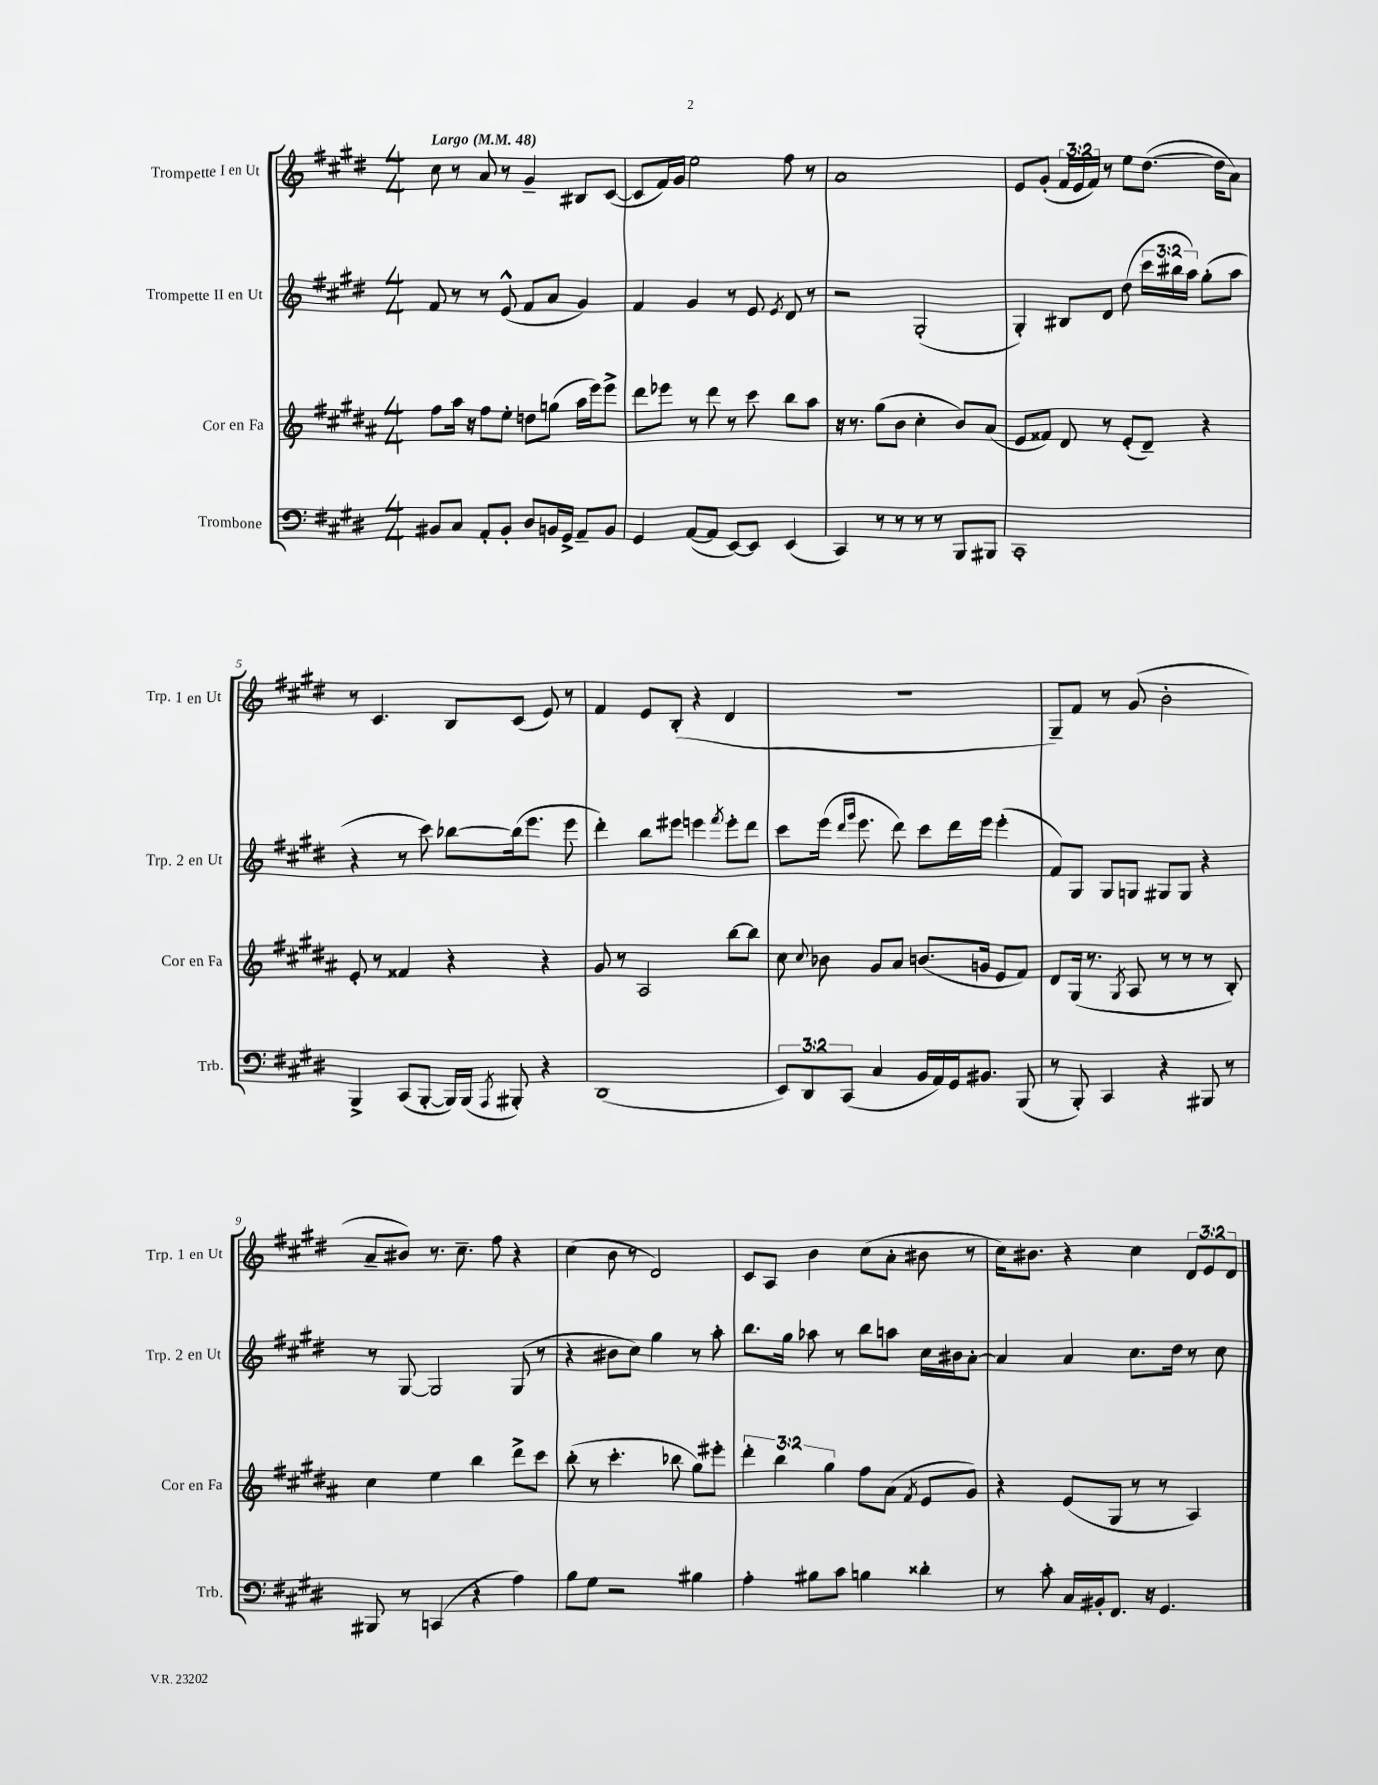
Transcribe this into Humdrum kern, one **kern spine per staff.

**kern	**kern	**kern	**kern
*staff4	*staff3	*staff2	*staff1
*clefF4	*clefG2	*clefG2	*clefG2
*k[f#c#g#d#]	*k[f#c#g#d#a#]	*k[f#c#g#d#]	*k[f#c#g#d#]
*M4/4	*M4/4	*M4/4	*M4/4
*MM48	*MM48	*MM48	*MM48
8BB#/L	8ff#\L	8f#/	8cc#\
8C#/J	16aa#\Jk	8r	8r
.	16r	.	.
8AA'/L	8ff#\L	8r	8a/
8BB#'/J	8ee'\J	(8e^^/	8r
8D#/L	8dd\L	8f#/L	4g#~/
16BB/L	(8gg\J	8a/J	.
16GG#^/JJ	.	.	.
8AA~/L	16aa#\LL	4g#/)	8B#/L
.	16eee\J)	.	.
8BB/J	8eee^\J	.	([8c#/J
=	=	=	=
4GG#/	8ddd#\L	4f#/	8c#/]L
.	8eee-\J	.	16f#/L)
.	.	.	16g#/JJ
([8AA/L	8r	4g#/	2ee\
8AA/]J	8ddd#\	.	.
[8EE/L)	8r	8r	.
8EE/]J	8ccc#\	8e/	.
.	.	8qe/	.
(4EE/	8bb\L	8d#/	8ff#\
.	8aa#\J	8r	8r
=	=	=	=
4CC#/)	16r	2r	1a
.	8.r	.	.
8r	(8gg#\L	.	.
8r	8b\J	.	.
8r	4cc#'\	(2G#'/	.
8r	.	.	.
8BBB/L	8b/L)	.	.
8BBB#/J	(8a#/J	.	.
=	=	=	=
1CC#'	8e/L	4G#'/)	8e/L
.	8f##/J)	.	(8g#'/J
.	8d#/	8B#/L	24f#/LL
.	.	.	24e/
.	.	.	24f#/JJ)
.	8r	8d#/J	8r
.	(8e'/L	(8dd#\	8ee\L
.	8d#~/J)	24ccc#\LL	([8.dd#\J
.	.	24bb#\	.
.	.	24aa\JJ)	.
.	4r	(8gg#'\L	.
.	.	.	16dd#\]LK
.	.	8aa\J	8a\J)
=	=	=	=
4BBB^/	8e'/	4r	8r
.	8r	.	4.c#/
(8CC#/L	4f##/	8r	.
[8BBB'/J	.	8ccc#\)	.
16BBB/]LL)	4r	[8bb-\L	8B/L
(16BBB/JJ	.	.	.
8qAAA/	.	.	.
8BBB#'/)	.	(16bb-\]k	(8c#/J
.	.	8.eee\J	.
4r	4r	.	8e/)
.	.	8eee\	8r
=	=	=	=
(1DD#	8g#/	4ddd#'\)	4f#/
.	8r	.	.
.	2A#/	8bb\L	8e/L
.	.	8eee#\J	(8B'/J
.	.	4eee\	4r
.	.	8qfff#/	.
.	[8bb\L	8eee'\L	4d#/
.	8bb\]J	8ddd#\J	.
=	=	=	=
12EE/L)	8cc#\	8ccc#\L	1r
12DD#/	.	.	.
.	8qqcc#/	.	.
.	8b-\	(16eee\Jk	.
(12CC#/J	.	.	.
.	.	16qqddd#/LL	.
.	.	16qqggg#/JJ	.
.	.	8.eee\	.
4C#/	8g#/L	.	.
.	8a#/J	8ddd#\)	.
16BB/LL	(8.b/L	8ccc#\L	.
16AA/)	.	.	.
16GG#/J	.	16ddd#\L	.
8.BB#/J	16g/Jk	16eee\JJ	.
.	8e/L	(4eee'\	.
(8BBB/	8f#/J)	.	.
=	=	=	=
8r	8d#/L	8f#/L)	8G#~/L)
8BBB'/)	(16G#/Jk	8G#/J	8f#/J
.	8.r	.	.
4CC#/	.	8G#/L	8r
.	8qG#/	.	.
.	8A#/	8G/J	(8g#/
4r	8r	8G#/L	2b'\
.	8r	8G#/J	.
8BBB#/	8r	4r	.
8r	8B'/)	.	.
=	=	=	=
8BBB#/	4cc#\	8r	8a~/L
8r	.	[8G#/	8b#/J)
(4CC/	4ee\	2G#/]	8.r
.	.	.	8.cc#~\
4r	4bb\	.	.
.	.	.	8ff#\
4A\)	8ddd#^\L	(8G#/	4r
.	8ccc#\J	8r	.
=	=	=	=
8B\L	(8bb'\	4r	(4cc#\
8G#\J	8r	.	.
2r	4.ccc#'\	8b#\L	8b\
.	.	8cc#\J)	8r
.	.	4gg#\	2d#/)
.	8bb-\	.	.
4B#\	8gg#\L)	8r	.
.	8eee#'\J	8aa'\	.
=	=	=	=
4A'\	6ddd#'\	8.bb\L	8c#/L
.	.	.	8A/J
.	6bb\	.	.
.	.	16gg#\Jk	.
8B#\L	.	8aa-\	4b\
.	6gg#\	.	.
8c#\J	.	8r	.
4B\	8ff#\L	8bb\L	(8cc#\L
.	(8a#\J	8aa\J	8a'\J
.	8qf#/	.	.
4d##'\	8e/L	16cc#\LL	8b#\
.	.	16b#\J	.
.	8g#/J)	[8a'\J	8r
=	=	=	=
8r	4r	4a/]	16cc#\LK)
.	.	.	8.b#\J
8c#'\	.	.	.
16C#/LL	(8e/L	4a/	4r
16BB#'/J	.	.	.
8.FF#/J	8G#/J	.	.
.	8r	8.cc#\L	4cc#\
16r	.	.	.
4.GG#/	8r	.	.
.	.	16dd#\Jk	.
.	4A#/)	8r	12d#/L
.	.	.	12e/
.	.	8cc#\	.
.	.	.	12d#/J
==	==	==	==
*-	*-	*-	*-
